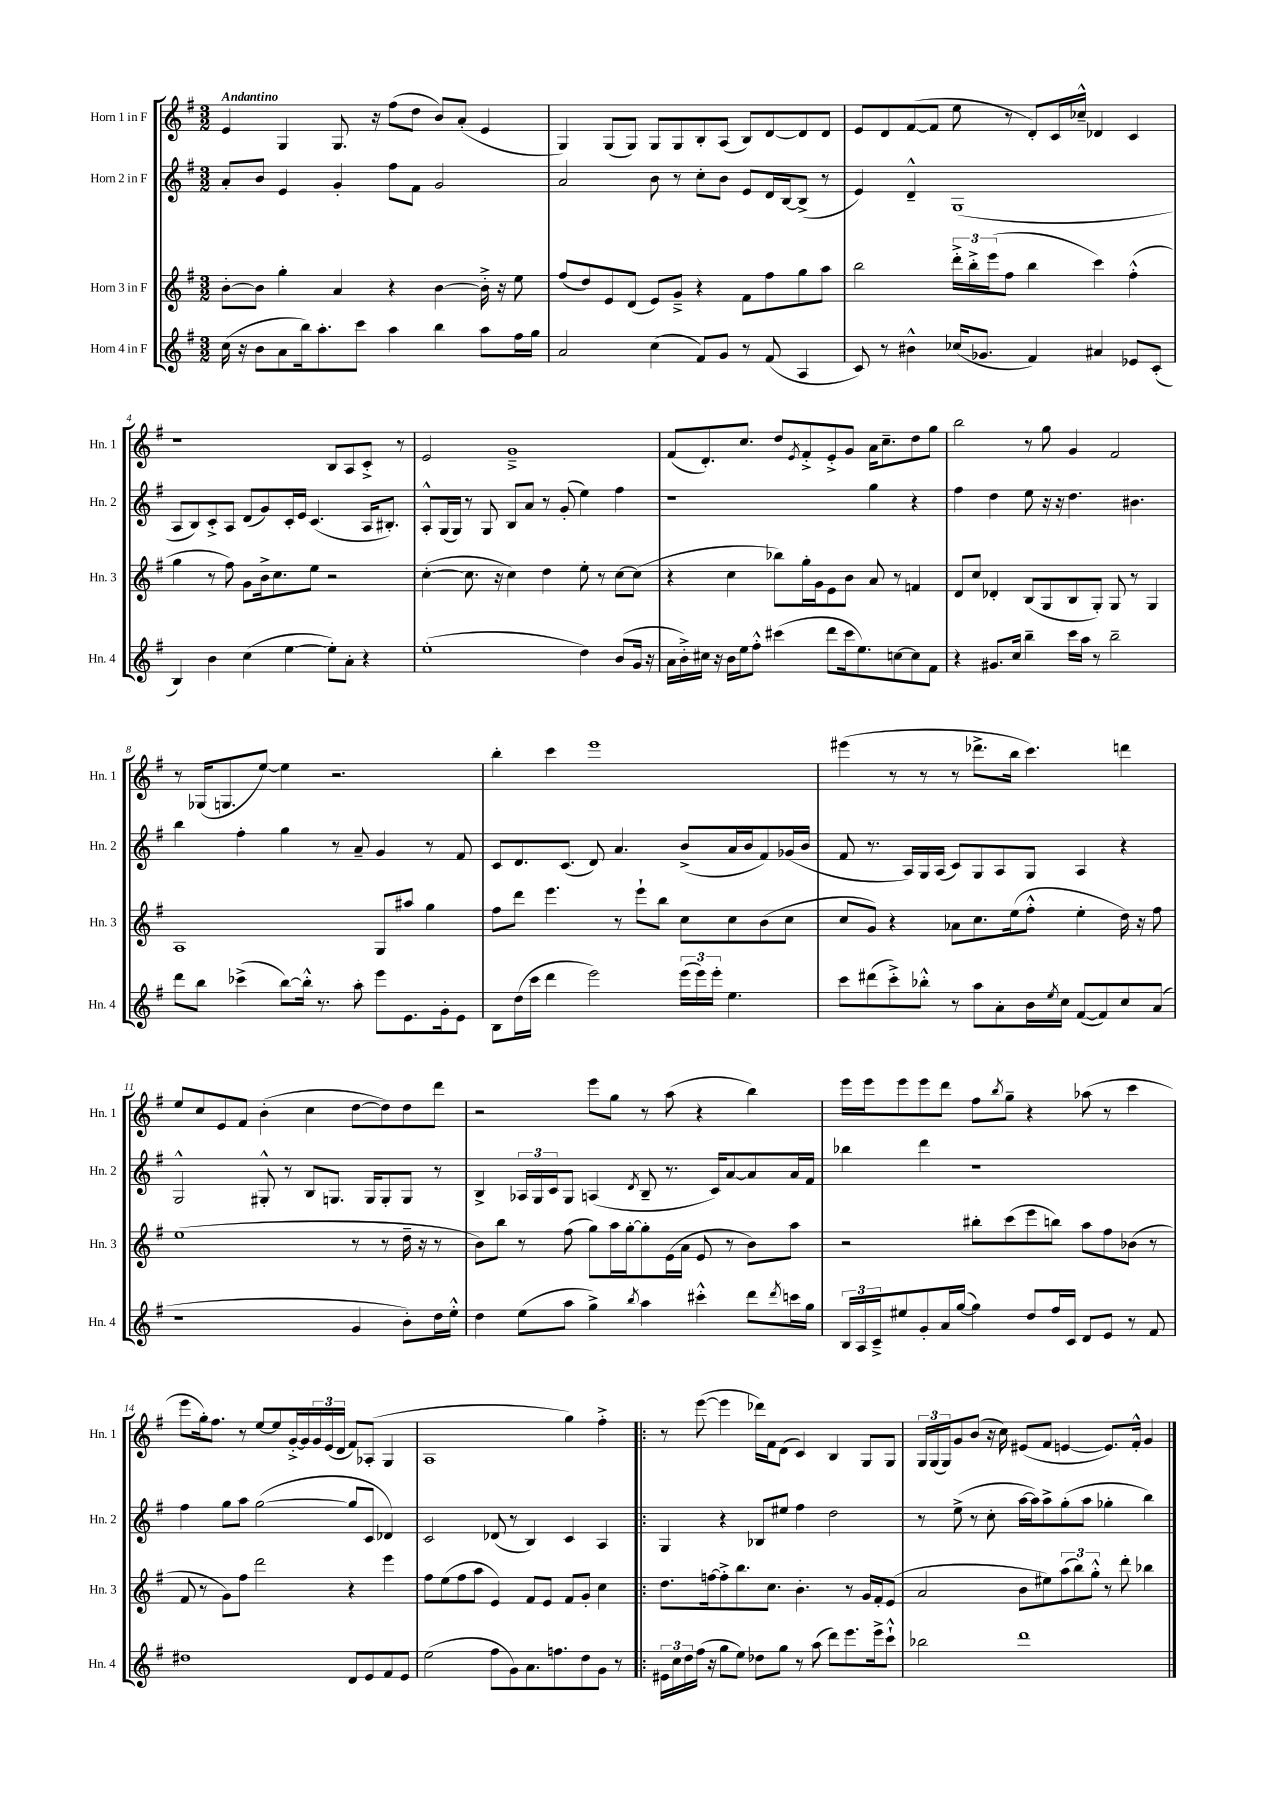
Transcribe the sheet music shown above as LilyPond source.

<<
\new StaffGroup <<
\new Staff = "s0" \with { instrumentName = "Horn 1 in F" shortInstrumentName = "Hn. 1" } {
    \clef treble \key g \major \numericTimeSignature \time 3/2 \tempo "Andantino"
    e'4 g4 g8. r16 fis''8( d''8 b'8) a'8-.( e'4 |
    g4) g8( g8) g8 g8 b8-. a8( b8) d'8~ d'8 d'8 |
    e'8 d'8 fis'8~( fis'8 e''8 r8 d'8-.) c'16 ces''16---^ des'4 c'4 |
    r1 b8 a8 c'8-.-> r8 |
    e'2 g'1---> |
    fis'8( d'8.-.) c''8. d''8 \acciaccatura { e'8 } fis'8-.-> e'8-.-> g'8 a'16 c''8.-- d''8 g''8 |
    b''2 r8 g''8 g'4 fis'2 |
    r8 ges16( g8. e''8~) e''4 r2. |
    b''4-. c'''4 e'''1 |
    eis'''4( r8 r8 r8 des'''8.-> b''16 c'''4.) d'''4 |
    e''8 c''8 e'8 fis'8 b'4-.( c''4 d''8~ d''8) d''8 d'''8 |
    r2 e'''8 g''8 r8 a''8( r4 b''4) |
    e'''16 e'''16 e'''8 e'''8 d'''8 fis''8 \acciaccatura { b''8 } g''8-- r4 aes''8( r8 c'''4 |
    e'''8 g''16-.) fis''8. r8 e''8~ e''8 g'16~-.-> g'16 \tuplet 3/2 { g'16 e'16( d'16 } fis'8) aes8-.( g4 |
    a1 g''4) fis''4-.-> |
    \bar ".|:" r8 e'''8~( e'''4 des'''16) fis'16 d'8( c'4) b4 g8 g8 |
    \tuplet 3/2 { g16 g16( g16) } g'8 b'8( r16 c''16) eis'8( fis'8 e'4~ e'8.) fis'16-.-^ g'4 \bar "|." |
}
\new Staff = "s1" \with { instrumentName = "Horn 2 in F" shortInstrumentName = "Hn. 2" } {
    \clef treble \key g \major \numericTimeSignature \time 3/2
    a'8-. b'8 e'4 g'4-. fis''8 fis'8 g'2 |
    a'2 b'8 r8 c''8-. b'8 e'8 d'16 b16~ b8->( r8 |
    e'4) d'4---^ g1( |
    a8 b8) c'8-.-> a8 d'8( g'8) c'16-. e'16 c'4.( a16 bis8.-.) |
    a8-.-^ g16( g16) r8 g8 b8 a'8 r8 g'8-.( e''4) fis''4 |
    r1 g''4 r4 |
    fis''4 d''4 e''8 r16 r16 d''4. bis'4. |
    b''4 fis''4-. g''4 r8 a'8-- g'4 r8 fis'8 |
    c'8 d'8. c'8.( d'8) a'4. b'8->( a'16 b'16 fis'8) ges'16( b'16 |
    fis'8 r8. a16) g16 a16( c'8) g8 a8 g8 a4 r4 |
    g2-^ gis8-.-^ r8 b8 g8. g16 g8-. g8 r8 |
    b4-> \tuplet 3/2 { aes16 g16 c'16 } g8 a4( \acciaccatura { d'8 } b8-- r8. c'16) a'8~ a'8 a'16 fis'16 |
    bes''4 d'''4 r1 |
    fis''4 g''8 a''8 g''2~( g''8 c'8 des'4) |
    c'2 des'8( r8 b4) c'4 a4 |
    \bar ".|:" g4 r4 bes8 eis''8 fis''4 d''2 |
    r8 e''8->( r8 c''8-. a''16~ a''16) a''8-> g''8-.( a''8 ges''4-. b''4) \bar "|." |
}
\new Staff = "s2" \with { instrumentName = "Horn 3 in F" shortInstrumentName = "Hn. 3" } {
    \clef treble \key g \major \numericTimeSignature \time 3/2
    b'8~-. b'8 g''4-. a'4 r4 b'4~ b'16-.-> r16 e''8 |
    fis''8( d''8) e'8 d'8( e'8) g'8---> r4 fis'8 fis''8 g''8 a''8 |
    b''2 \tuplet 3/2 { d'''16-.-> b''16-.-> e'''16( } fis''8 b''4 c'''4) fis''4-.-^( |
    g''4 r8 fis''8) g'8 b'16-> c''8. e''8 r2 |
    c''4~-.( c''8. r16 c''4) d''4 e''8-. r8 c''8~ c''8( |
    r4 c''4 bes''8) g''16-. g'16 e'8 b'8 a'8 r8 f'4 |
    d'8 c''8 des'4-. b8( g8 b8 g8-.) g8 r8 g4 |
    a1 g8 ais''8 g''4 |
    fis''8 d'''8 e'''4. r8 e'''8-! b''8 c''8 c''8 b'8( c''8 |
    c''8 g'8) r4 aes'8 c''8. e''16( fis''8-.-^ e''4-. d''16) r16 fis''8 |
    e''1( r8 r8 d''16-- r16 r8 |
    b'8) b''8 r8 fis''8( g''8) a''16 g''16~-. g''8-. e'16( a'16 e'8 r8 b'8) a''8 |
    r2 bis''8-. c'''8( e'''8 b''8) a''8 fis''8 bes'8( r8 |
    fis'8 r8 g'8) fis''8 d'''2 r4 e'''4 |
    fis''8 e''8( fis''8 a''8 e'4) fis'8 e'8 fis'8 g'8-. c''4 |
    \bar ".|:" d''8. f''16~ f''8-.-> b''8. c''8. b'4.-. r8 g'16 fis'16-. e'8( |
    a'2 b'8 eis''8) \tuplet 3/2 { a''8( b''8) g''8-.-^ } r8 d'''8-. bes''4 \bar "|." |
}
\new Staff = "s3" \with { instrumentName = "Horn 4 in F" shortInstrumentName = "Hn. 4" } {
    \clef treble \key g \major \numericTimeSignature \time 3/2
    c''16( r16 b'8 a'8 b''16) a''8.-. c'''8 a''4 b''4 a''8 fis''16 g''16 |
    a'2 c''4( fis'8) g'8 r8 fis'8( a4 |
    c'8) r8 bis'4-^ ces''16( ges'8. fis'4) ais'4 ees'8 c'8-.( |
    b4) b'4 c''4( e''4~ e''8-.) a'8-. r4 |
    e''1-.( d''4) b'8( g'16 r16 |
    a'16 b'16-.->) cis''16 r16 b'16 e''16 fis''8-.-^ cis'''4( d'''8 cis'''16 e''8.) c''8~ c''8 fis'8 |
    r4 gis'8. c''16 b''4-- c'''16 a''16 r8 b''2-- |
    d'''8 b''8 ces'''4->( b''8~) b''16-.-^ r8. a''8-. e'''8 e'8. g'16-. e'8 |
    b8 d''16( c'''16 d'''4 e'''2) \tuplet 3/2 { e'''16( e'''16) e'''16-. } e''4. |
    c'''8 dis'''8( c'''8-.->) bes''8-.-^ r8 a''8 a'8-. b'16 \acciaccatura { e''8 } c''16 fis'8~( fis'8) c''8 a'8( |
    r1 g'4 b'8-.) d''16 e''16-.-^ |
    d''4 e''8( a''8 g''4->) \acciaccatura { b''8 } a''4 cis'''4-.-^ d'''8 \acciaccatura { d'''8 } c'''16 g''16 |
    \tuplet 3/2 { b16 a16 c'16---> } eis''8 g'8-. a'16 g''16~( g''4) d''8 fis''16 c'16 d'8 e'8 r8 fis'8 |
    dis''1 d'8 e'8 fis'8 e'8 |
    e''2( fis''8 g'8) a'8. f''8. d''8 g'8 r8 |
    \bar ".|:" \tuplet 3/2 { eis'16 c''16 d''16 } fis''16( r16 g''8 e''8) des''8 g''8 r8 a''8( d'''8) e'''8. e'''16-> c'''8-!-^ |
    bes''2 d'''1 \bar "|." |
}
>>
>>
